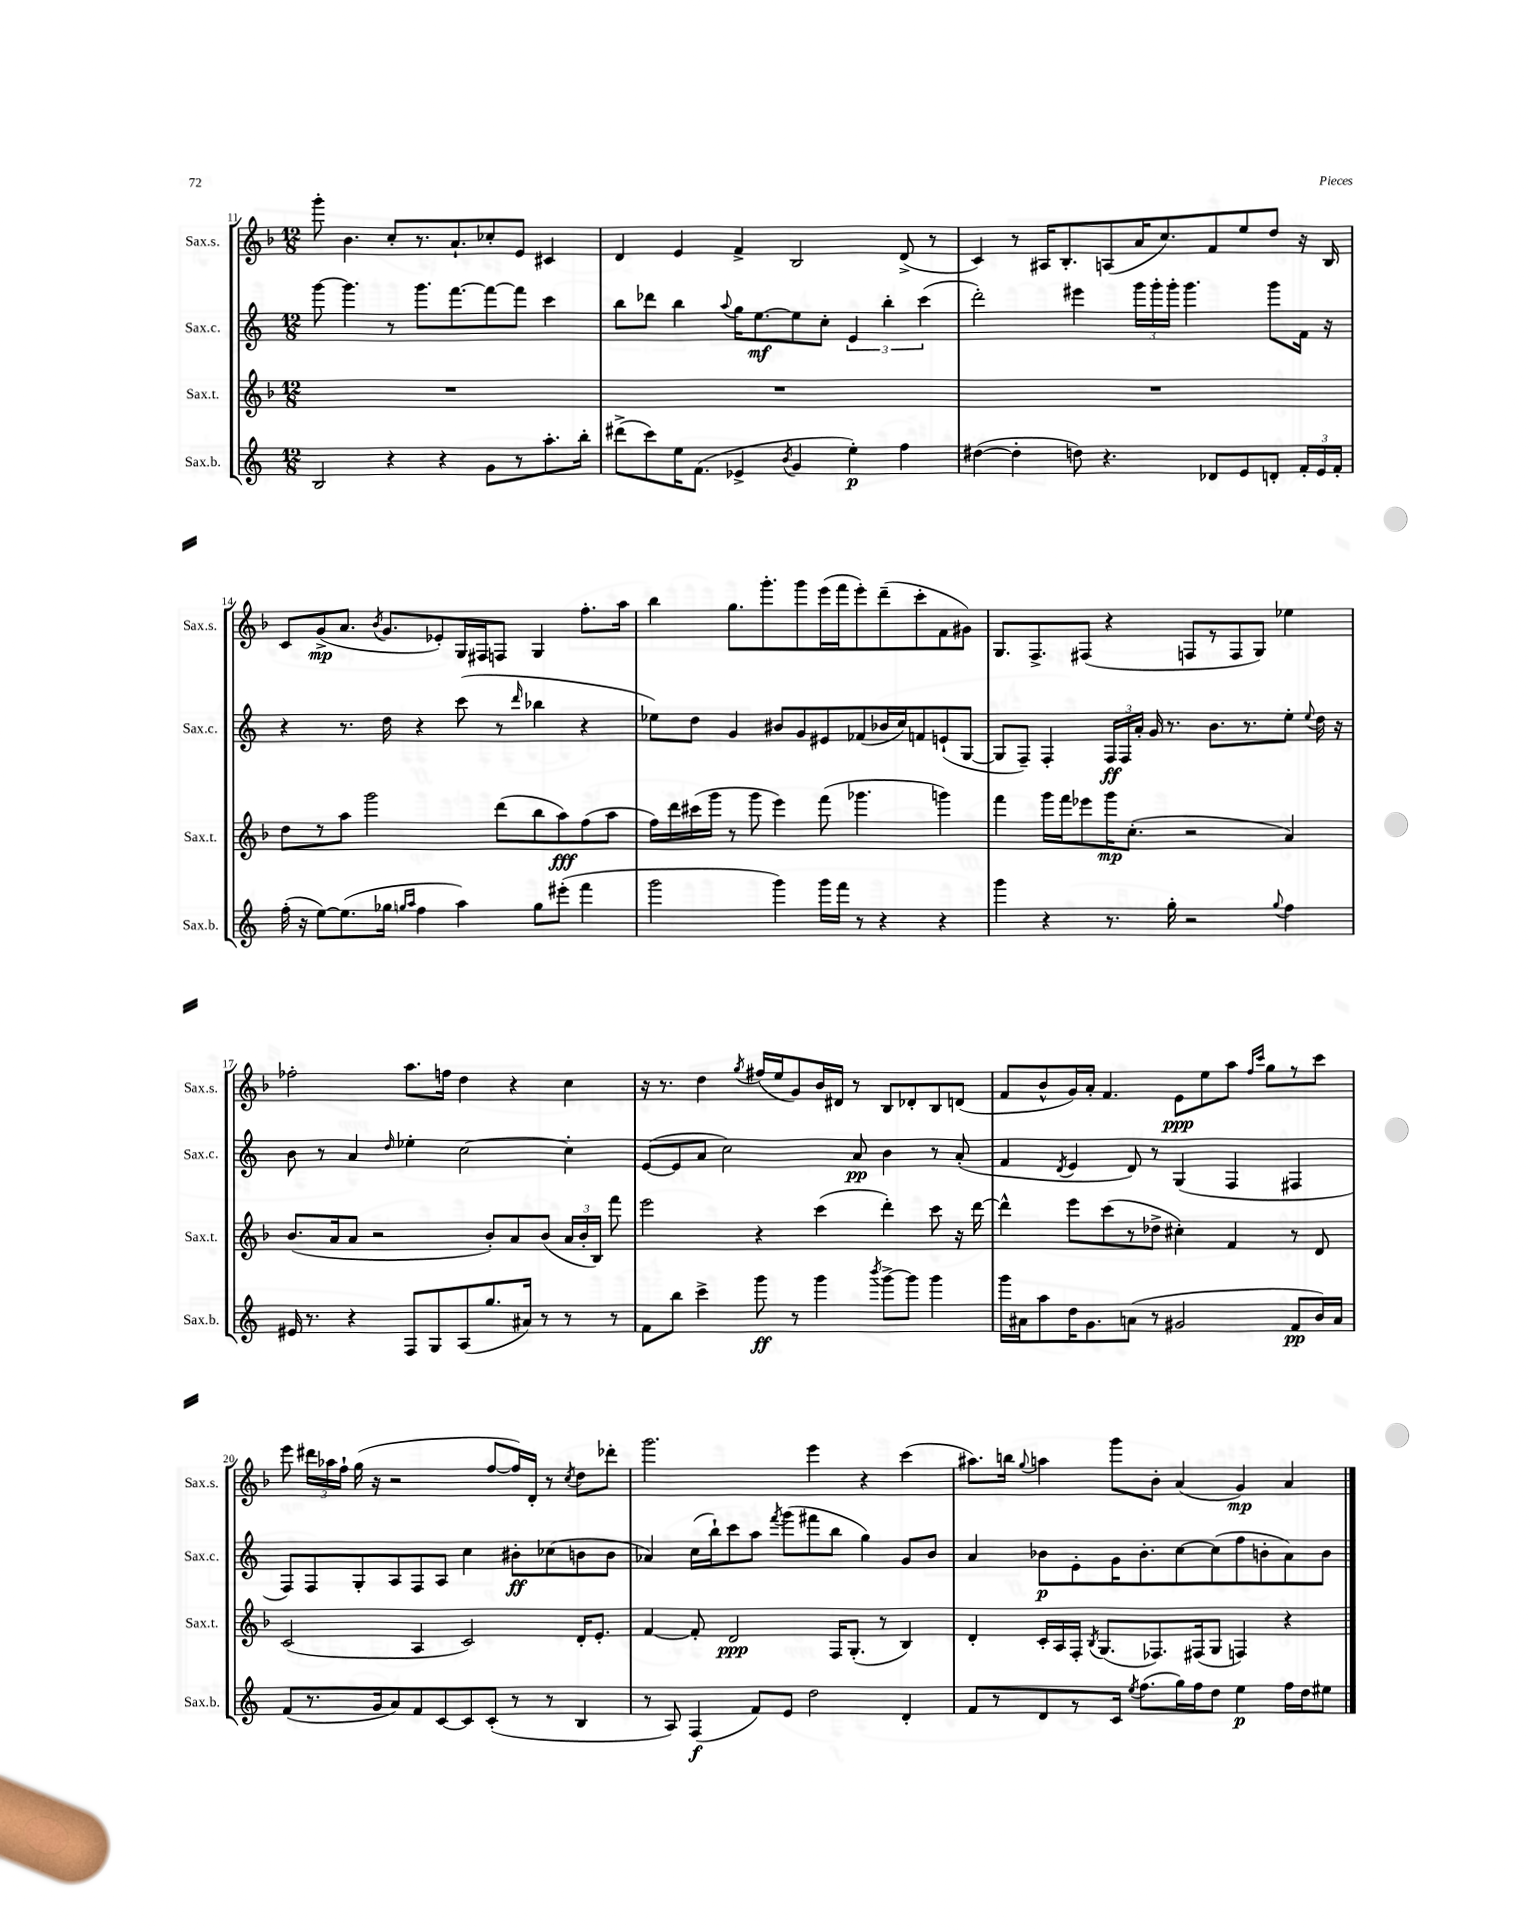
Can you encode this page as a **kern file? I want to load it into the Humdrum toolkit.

**kern	**kern	**kern	**kern
*staff4	*staff3	*staff2	*staff1
*clefG2	*clefG2	*clefG2	*clefG2
*k[]	*k[b-]	*k[]	*k[b-]
*M12/8	*M12/8	*M12/8	*M12/8
2B	1.r	[8ggg	8ggg'
.	.	4.ggg]	4.b-
4r	.	8r	8cc'
.	.	8.ggg	8.r
4r	.	.	.
.	.	[8.fff	8.a`
8g	.	8fff_	8cc-'
8r	.	8fff]	8e
8.aa'	.	4ccc	4c#
16bb'	.	.	.
=	=	=	=
(8ddd#^	1.r	8bb	4d
8ccc)	.	8ddd-	.
16ee	.	4bb	4e
(8.f	.	.	.
.	.	8qqaa	.
4e-^	.	16gg	4f^
.	.	[8.ee	.
8qb	.	.	.
4g	.	8ee]	2B-
.	.	8cc'	.
4ee')	.	6e	.
.	.	6bb'	.
4ff	.	.	(8d^
.	.	(6ccc	.
.	.	.	8r
=	=	=	=
([4dd#	1.r	2ddd')	4c)
4dd#']	.	.	8r
.	.	.	16A#
.	.	.	8.B-'
8dd)	.	4eee#	.
4.r	.	.	(8A
.	.	24ggg	16a
.	.	24ggg'	.
.	.	.	8.cc)
.	.	24ggg'	.
.	.	4.ggg	.
8d-	.	.	8f
8e	.	.	8ee
8d'	.	8ggg	8dd
24f'	.	16f	16r
24e	.	.	.
.	.	16r	16B-
24f'	.	.	.
=	=	=	=
(16ff'	8dd	4r	8c
16r	.	.	.
[8ee)	8r	.	(8g^
(8.ee]	8aa	8.r	8.a
.	2ggg	.	.
.	.	.	8qb-
16gg-	.	16dd	8.g
16qqgg	.	.	.
16qqaa	.	.	.
4ff	.	4r	.
.	.	.	8e-')
4aa)	.	(8ccc	16G
.	.	.	16F#
.	(8ddd	8r	8F
.	.	16qqddd	.
8gg	8bb-	4bb-	4G
(8eee#'	8aa)	.	.
4fff	(8ff	4r	8.ff'
.	8aa	.	.
.	.	.	16aa
=	=	=	=
2ggg	16ff)	8ee-)	4bb-
.	16ddd	.	.
.	(16ccc#	8dd	.
.	16ggg	.	.
.	8r	4g	8.gg
.	8ggg	.	.
.	.	.	8.ggg'
4ggg)	4eee)	8b#	.
.	.	8g	8ggg
16ggg	(8fff	8e#	(16eee
16fff	.	.	16fff
8r	4.ggg-	(8f-	8eee')
4r	.	16b-	(8ddd~
.	.	16cc)	.
.	.	8f	8ccc'
4r	4ggg)	(8e`	8f
.	.	[8G	8g#)
=	=	=	=
4ggg	4fff	8G]	8.G
.	.	8F~)	.
.	.	.	8.F^
4r	16ggg	4F'	.
.	16fff	.	.
.	8eee-	.	(8F#
8.r	16ggg	24F	4r
.	.	24F	.
.	(8.cc'	.	.
.	.	24a'	.
.	.	16g	.
16gg'	.	8.r	.
2r	2r	.	8F
.	.	8.b	8r
.	.	.	8F
.	.	8.r	.
.	.	.	8G)
8qqgg	.	.	.
4ff	4a)	8ee'	4ee-
.	.	8qqee	.
.	.	16dd	.
.	.	16r	.
=	=	=	=
16e#	(8.b-	8b	2ff-'
8.r	.	.	.
.	.	8r	.
.	16a	.	.
4r	8a	4a	.
.	2r	.	.
.	.	16qqdd	.
8F	.	4ee-'	8.aa
8G	.	.	.
.	.	.	16ff
(8A	.	[2cc	4dd
8.gg	8b-')	.	.
.	8a	.	4r
16a#)	.	.	.
8r	(8b-	.	.
8r	24a	4cc']	4cc
.	24b-'	.	.
.	24B-)	.	.
8r	8fff	.	.
=	=	=	=
8f	2eee	([8e	16r
.	.	.	8.r
8bb	.	8e]	.
4ccc^	.	8a	4dd
.	.	2cc)	.
.	.	.	8qgg
8ggg	4r	.	(16ff#
.	.	.	16ee
8r	.	.	8g)
4ggg	(4ccc	.	16b-
.	.	.	16d#
.	.	8a	8r
8qbbb	.	.	.
[8ggg^	4ddd')	4b	8B-
8ggg]	.	.	8d-'
4ggg	8ccc	8r	8B-
.	16r	(8a'	(8d
.	[16ddd	.	.
=	=	=	=
16ggg	4ddd^^]	4f	8f
16a#	.	.	.
8aa	.	.	8b-^^
.	.	8qd	.
16dd	8eee	4e	16g)
8.g	.	.	16a'
.	(8ccc	.	4.f
(8a	8r	8d)	.
8r	8dd-^	8r	.
2g#	4cc#')	(4G	8e
.	.	.	8ee
.	4f	4F	8aa
.	.	.	16qqff
.	.	.	16qqccc
.	.	.	8gg
8f	8r	4F#	8r
16b)	8d	.	8ccc
16a	.	.	.
=	=	=	=
(8f	(2c	8F)	8eee
8.r	.	8F	24ddd#
.	.	.	24aa-
.	.	.	24ff`
.	.	8G'	(16gg
16g	.	.	16r
8a)	.	8A	2r
8f	4A	8F	.
[8c	.	8A	.
8c]	2c)	4cc	.
(8c'	.	.	[8ff
8r	.	8b#'	16ff])
.	.	.	16d'
8r	.	(8cc-	8r
.	.	.	8qcc
4B	16d'	8b	8dd
.	8.e'	.	.
.	.	8b	8ddd-'
=	=	=	=
8r	[4f	4a-)	2.ggg
8A)	.	.	.
(4F	8f']	(16cc	.
.	.	16bb`)	.
.	2d	8ccc	.
8f)	.	8aa	.
.	.	8qfff	.
8e	.	(8ggg	.
2dd	.	8fff#	4eee
.	16F	8bb	.
.	(8.G'	.	.
.	.	4gg)	4r
.	8r	.	.
4d'	4B-)	8g	(4ccc
.	.	8b	.
=	=	=	=
8f	4d'	4a	8.aa#)
8r	.	.	.
.	.	.	16bb
.	.	.	8qqgg
8d	16c'	8b-	4aa
.	16A	.	.
8r	16F'	8e'	.
.	8qB-	.	.
.	(8.G	.	.
16c	.	16g	8ggg
8qee	.	.	.
(8.ff	.	8.b-'	.
.	8.F-)	.	8b-'
16gg)	.	[8cc	(4a
16ff	(16F#	.	.
8dd	8G	(8cc]	.
4ee	4F)	8ff	4g)
.	.	8b'	.
16ff	4r	8a)	4a
16dd	.	.	.
8ee#	.	8b	.
==	==	==	==
*-	*-	*-	*-
